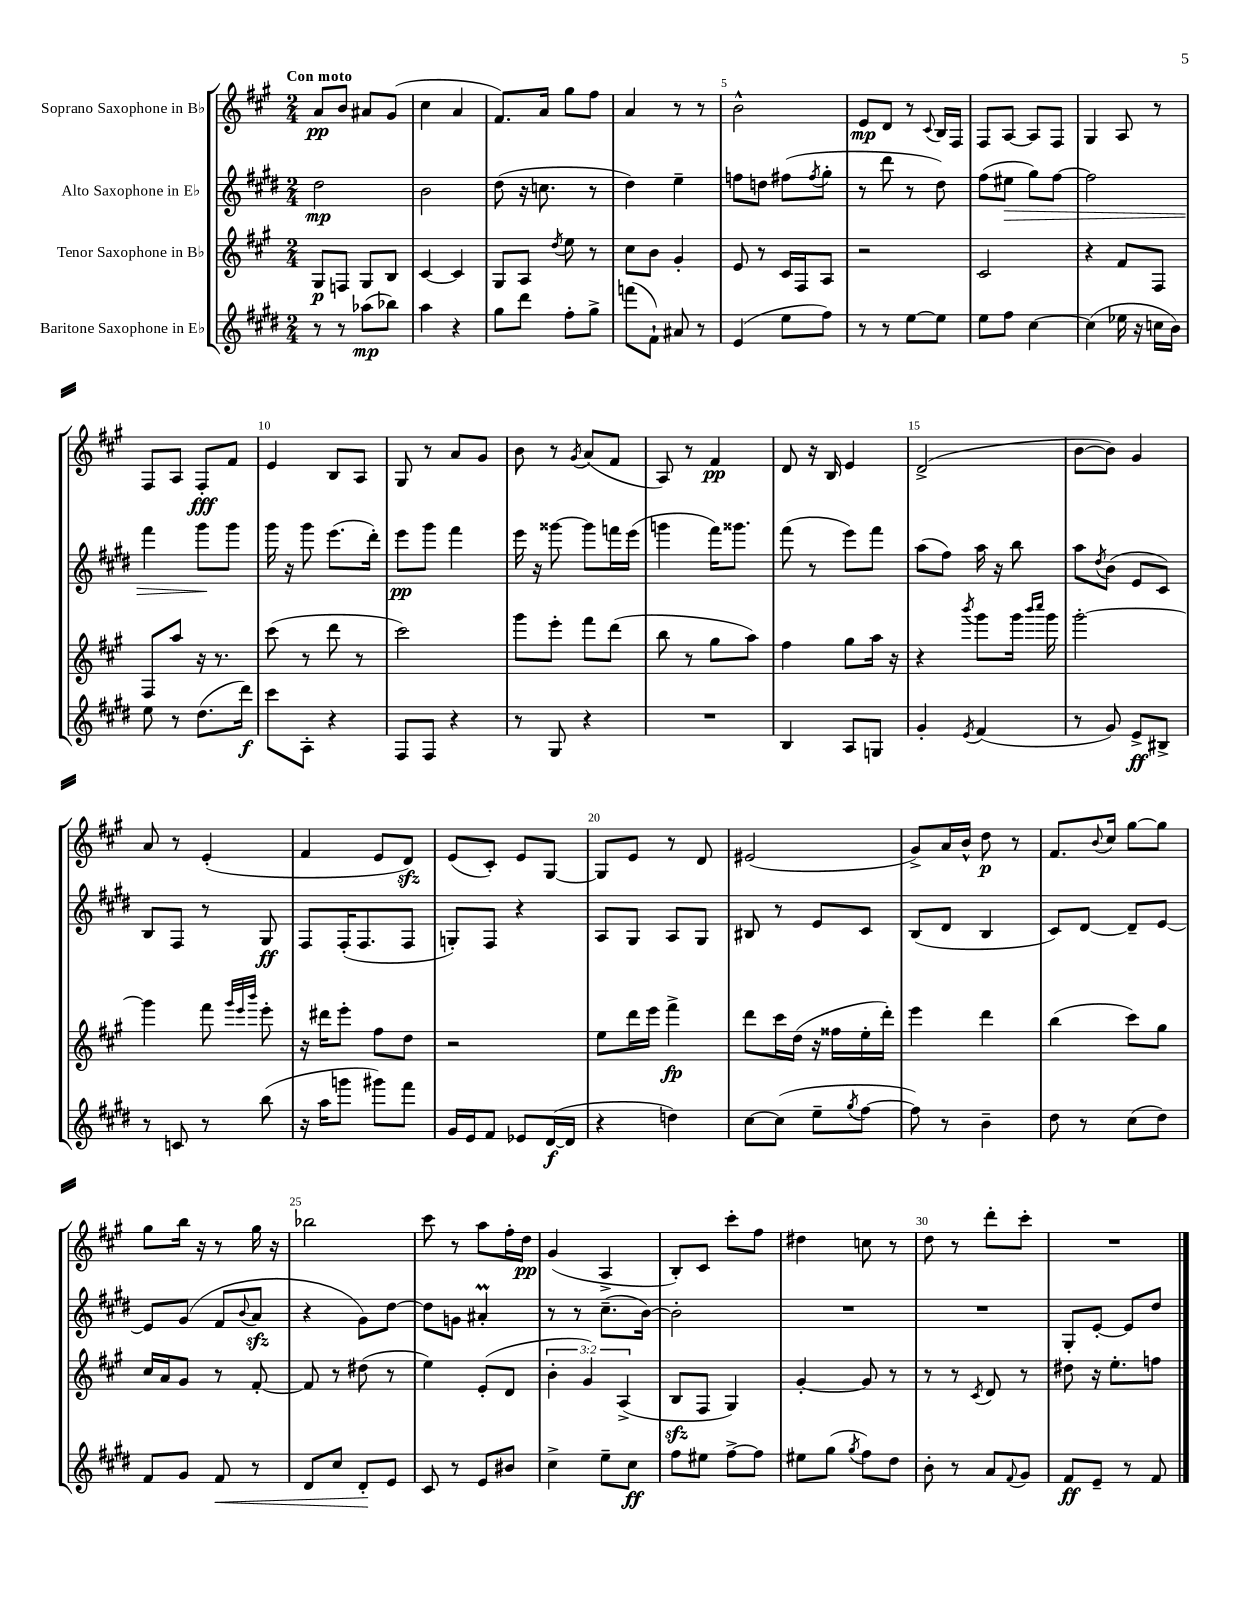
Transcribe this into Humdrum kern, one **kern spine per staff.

**kern	**kern	**kern	**kern
*staff4	*staff3	*staff2	*staff1
*clefG2	*clefG2	*clefG2	*clefG2
*k[f#c#g#d#]	*k[f#c#g#]	*k[f#c#g#d#]	*k[f#c#g#]
*M2/4	*M2/4	*M2/4	*M2/4
8r	8G#	2dd#	8a
8r	8F	.	8b
(8aa-	8G#	.	8a#
8bb-)	8B	.	(8g#
=	=	=	=
4aa	[4c#	2b	4cc#
4r	4c#]	.	4a
=	=	=	=
8gg#	8G#	(8dd#	8.f#)
8ddd#	8A	16r	.
.	.	8.cc	16a
.	8qdd	.	.
8ff#'	8ee	.	8gg#
8gg#^	8r	8r	8ff#
=	=	=	=
(8fff	8cc#	4dd#)	4a
8f#`)	8b	.	.
8a#	4g#'	4ee~	8r
8r	.	.	8r
=	=	=	=
(4e	8e	8ff	2b^^
.	8r	8dd	.
8ee	16c#	(8ff#	.
.	16F#	.	.
.	.	8qff#	.
8ff#)	8A	8gg#'	.
=	=	=	=
8r	2r	8r	8e
8r	.	8ddd#	8d
[8ee	.	8r	8r
.	.	.	8qqc#
8ee]	.	8dd#)	16B
.	.	.	16F#
=	=	=	=
8ee	2c#	(8ff#	8F#
8ff#	.	8ee#	[8A
[4cc#	.	8gg#)	8A]
.	.	[8ff#	8F#
=	=	=	=
(4cc#]	4r	2ff#]	4G#
16ee-	8f#	.	8A
16r	.	.	.
16cc	8F#	.	8r
16b)	.	.	.
=	=	=	=
8ee	8F#	4fff#	8F#
8r	8aa	.	8A
(8.dd#	16r	8ggg#	8F#'
.	8.r	.	.
.	.	8ggg#	8f#
16ddd#)	.	.	.
=	=	=	=
8ccc#	(8ccc#	16ggg#	4e
.	.	16r	.
8A'	8r	8ggg#	.
4r	8ddd	(8.eee	8B
.	8r	.	8A
.	.	16ddd#')	.
=	=	=	=
8F#	2ccc#)	8eee	8G#
8F#	.	8ggg#	8r
4r	.	4fff#	8a
.	.	.	8g#
=	=	=	=
8r	8ggg#	16eee	8b
.	.	16r	.
8G#	8eee'	[8ggg##	8r
.	.	.	8qg#
4r	8fff#	8ggg##]	(8a
.	(8ddd	16fff	8f#
.	.	(16eee	.
=	=	=	=
2r	8bb	4ggg	8A)
.	8r	.	8r
.	8gg#	16fff#)	4f#
.	.	8.ggg##	.
.	8aa)	.	.
=	=	=	=
4B	4ff#	(8fff#	8d
.	.	8r	16r
.	.	.	16B
8A	8gg#	8eee)	4e
8G	16aa	8fff#	.
.	16r	.	.
=	=	=	=
4g#'	4r	(8aa	(2d^
.	.	8ff#)	.
8qe	8qbbb	.	.
(4f#	8ggg#	16aa	.
.	.	16r	.
.	16ggg#	8bb	.
.	16qqbbb	.	.
.	16qqcccc#	.	.
.	16ggg#	.	.
=	=	=	=
8r	[2ggg#'	8aa	[8b
.	.	8qdd#	.
8g#)	.	(8b	8b])
8e^	.	8e	4g#
8B#^	.	8c#)	.
=	=	=	=
8r	4ggg#]	8B	8a
8c	.	8F#	8r
8r	8fff#	8r	(4e'
.	32qqggg#	.	.
.	32qqeee	.	.
.	32qqbbb	.	.
(8bb	8eee'	8G#	.
=	=	=	=
16r	16r	8F#	4f#
16aa	16ddd#	.	.
8ggg	8eee'	(16F#'	.
.	.	8.F#	.
8ggg#)	8ff#	.	8e
8fff#	8dd	8F#	8d)
=	=	=	=
16g#	2r	8G')	(8e
16e	.	.	.
8f#	.	8F#	8c#')
8e-	.	4r	8e
([16d#	.	.	[8G#
16d#]	.	.	.
=	=	=	=
4r	8ee	8A	8G#]
.	16ddd	8G#	8e
.	16eee	.	.
4dd)	4fff#^	8A	8r
.	.	8G#	8d
=	=	=	=
[8cc#	8ddd	8B#	(2e#
(8cc#]	16ccc#	8r	.
.	(16dd	.	.
8ee~	16r	8e	.
.	16ff##	.	.
8qgg#	.	.	.
[8ff#	16ee'	8c#	.
.	16ddd')	.	.
=	=	=	=
8ff#])	4eee	(8B	8g#^)
8r	.	8d#	16a
.	.	.	16b^^
4b~	4ddd	4B	8dd
.	.	.	8r
=	=	=	=
8dd#	(4bb	8c#)	8.f#
8r	.	[8d#	.
.	.	.	8qqb
.	.	.	16cc#
(8cc#	8ccc#)	8d#~]	[8gg#
8dd#)	8gg#	[8e	8gg#]
=	=	=	=
8f#	16cc#	8e]	8gg#
.	16a	.	.
8g#	8g#	(8g#	16bb
.	.	.	16r
8f#	8r	8f#	8r
.	.	8qqb	.
8r	[8f#'	8a	16gg#
.	.	.	16r
=	=	=	=
8d#	8f#]	4r	2bb-
8cc#	8r	.	.
8d#'	(8dd#	8g#)	.
8e	8r	[8dd#	.
=	=	=	=
8c#	4ee)	8dd#]	8ccc#
8r	.	8g	8r
8e	(8e'	4a#'	8aa
8b#	8d	.	16ff#'
.	.	.	16dd
=	=	=	=
4cc#^	6b'	8r	(4g#
.	.	8r	.
.	6g#)	.	.
8ee~	.	(8.cc#~	4A^
.	(6A^	.	.
8cc#	.	.	.
.	.	[16b)	.
=	=	=	=
8ff#	8B	2b']	8B')
8ee#	8F#	.	8c#
[8ff#^	4G#)	.	8ccc#'
8ff#]	.	.	8ff#
=	=	=	=
8ee#	[4g#'	2r	4dd#
(8gg#	.	.	.
8qgg#	.	.	.
8ff#)	8g#]	.	8cc
8dd#	8r	.	8r
=	=	=	=
8b'	8r	2r	8dd
8r	8r	.	8r
.	8qc#	.	.
8a	8d	.	8ddd'
8qqf#	.	.	.
8g#	8r	.	8ccc#'
=	=	=	=
8f#	8dd#	8G#'	2r
8e~	16r	[8e'	.
.	8.ee'	.	.
8r	.	8e]	.
8f#	8ff	8dd#	.
==	==	==	==
*-	*-	*-	*-
